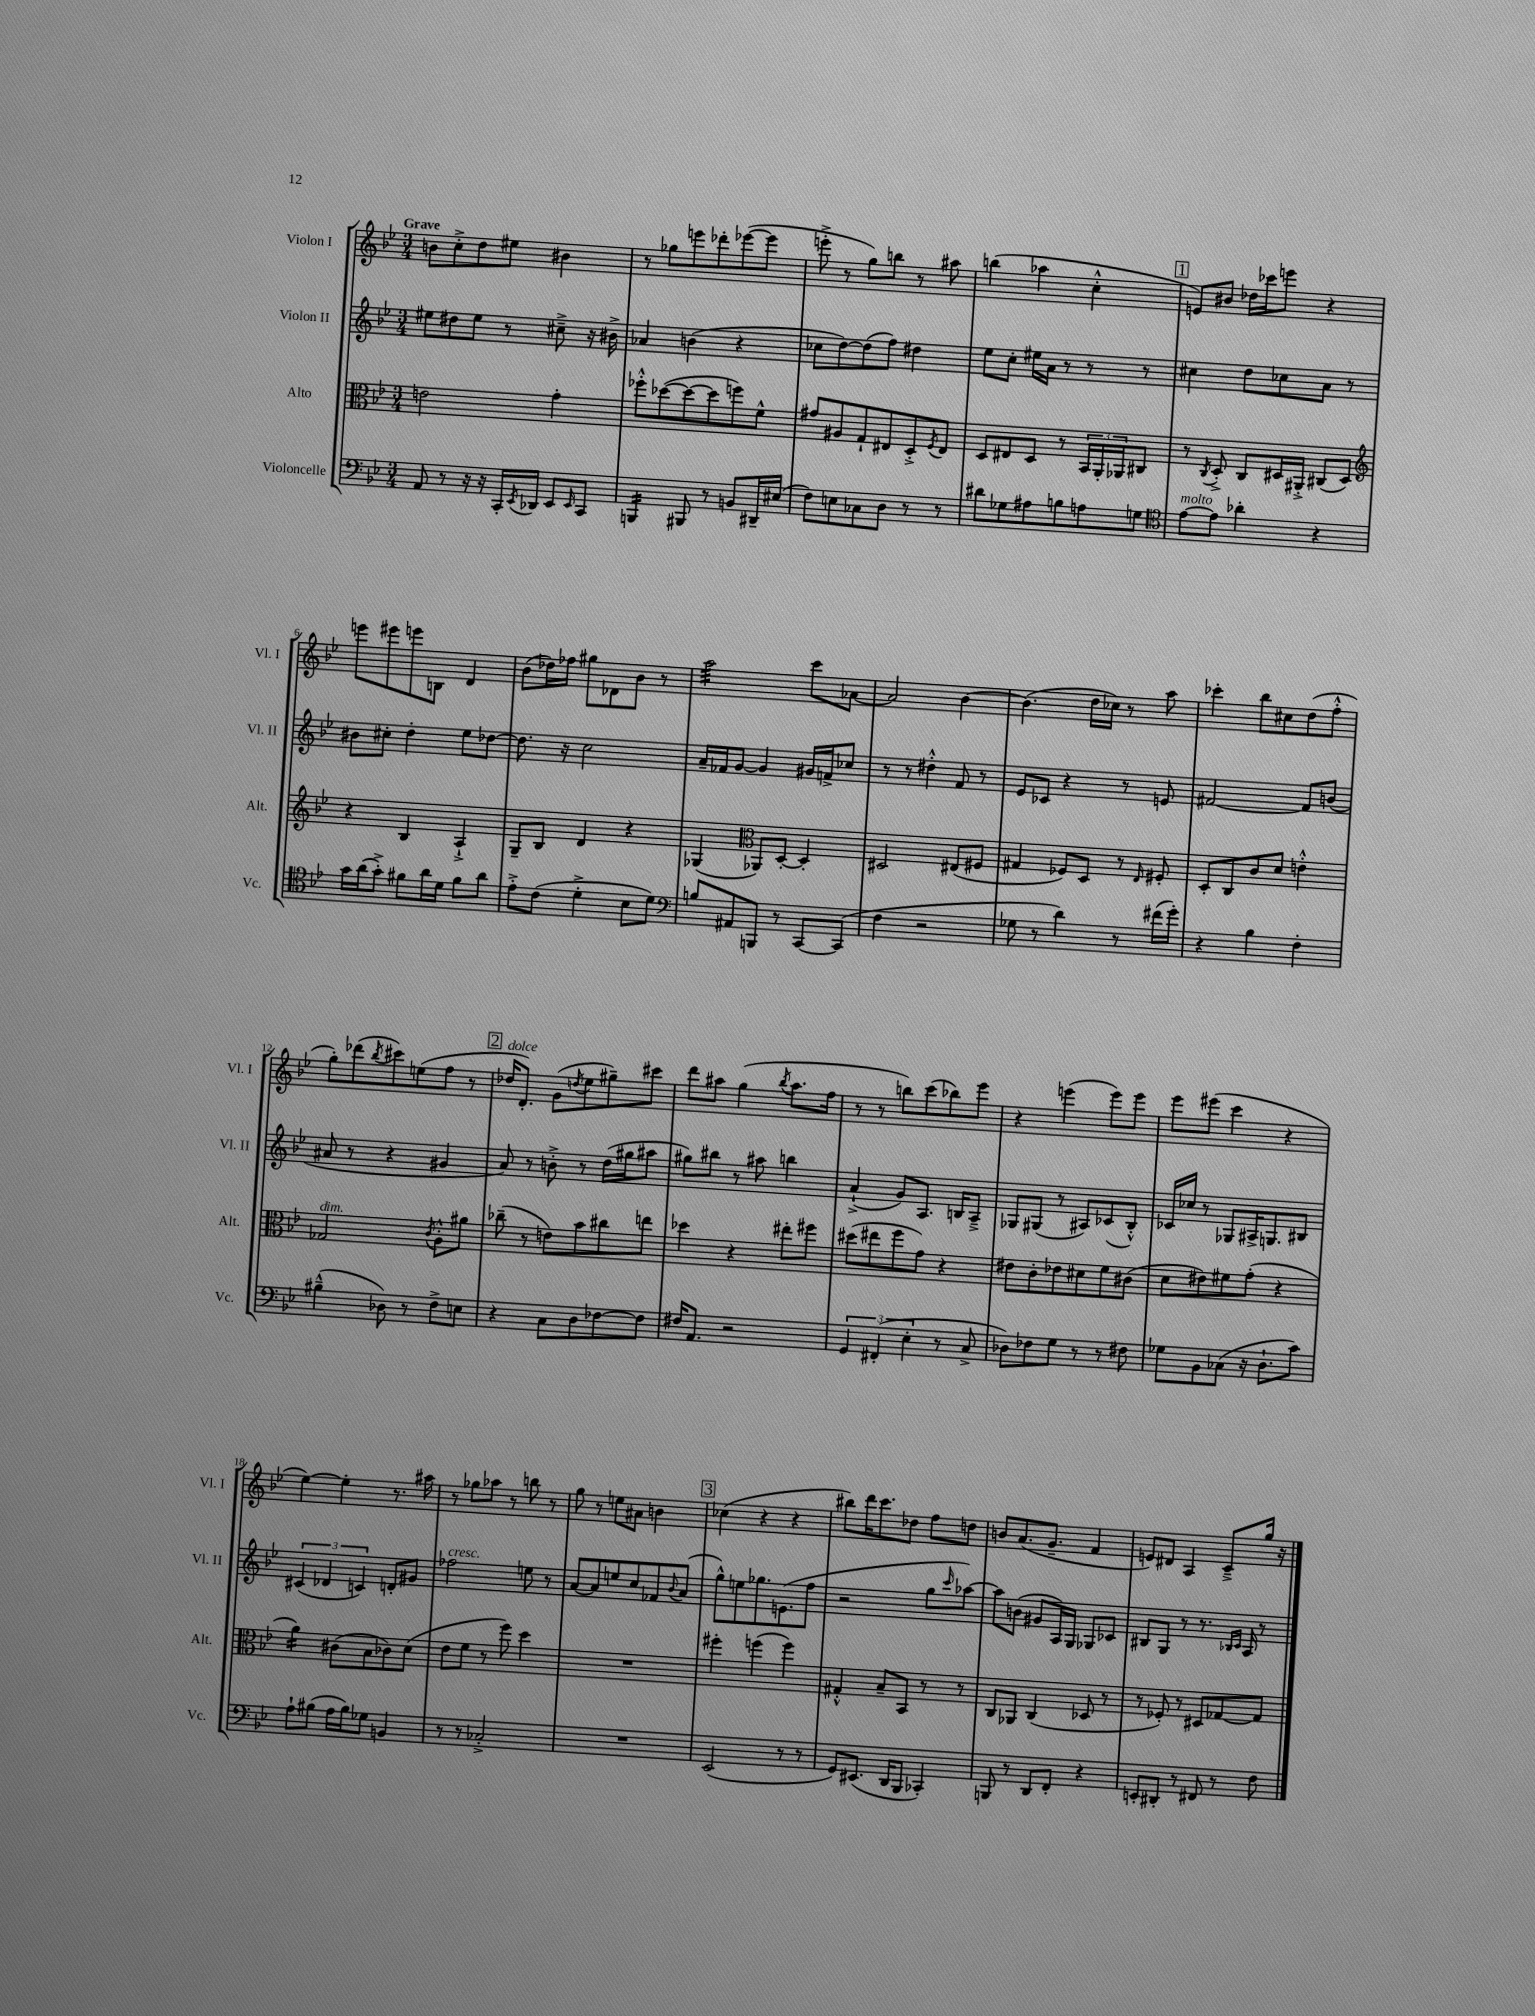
<<
\new StaffGroup <<
\new Staff = "s0" \with { instrumentName = "Violon I" shortInstrumentName = "Vl. I" } {
    \clef treble \key bes \major \numericTimeSignature \time 3/4 \tempo "Grave"
    b'8 c''8-.-> d''8 eis''8 bis'4 |
    r8 ges''8 e'''8 des'''8-. ees'''8~( ees'''8 |
    e'''8-.-> r8 g''8) b''8 r8 ais''8 |
    b''4( aes''4 c''4-.-^ |
    \mark \markup { \box "1" } e'8) bis'8 des''16 ces'''16 e'''8 r4 |
    e'''8 eis'''8 e'''8 b8 d'4 |
    bes'8( des''16) fes''16 gis''8 des'8 bes'8 r8 |
    a''2:32 c'''8 aes'8~ |
    aes'2 bes'4~ |
    bes'4.( d''16 ces''16) r8 a''8 |
    ces'''4-. bes''8 cis''8 d''8( f''8-.-^ |
    g''8-.) des'''8( \acciaccatura { bes''8 } cis'''8) e''8( f''8 r8 |
    \mark \markup { \box "2" } des''16^\markup { \italic "dolce" } d'8.-.) g'8( \acciaccatura { d''8 } ees''8 gis''8--) cis'''8 |
    d'''8 ais''8 g''4( \acciaccatura { bes''8 } ais''8. f''16 |
    r8 r8 b''8) c'''8( bes''8) ees'''8 |
    r4 e'''4( e'''8) e'''8 |
    ees'''8 eis'''8( c'''4 r4 |
    ees''4~) ees''4-. r8. ais''16 |
    r8 ges''8 aes''8 r8 b''8 r8 |
    g''8 r8 e''8 ais'8 b'4 |
    \mark \markup { \box "3" } ces''4( r4 r4 |
    bis''8) d'''16 c'''8. des''8 f''8 d''8 |
    b'8 a'8.( g'8.-- f'4 |
    e'8) dis'8 a4 c'8---> g''16 r16 \bar "|." |
}
\new Staff = "s1" \with { instrumentName = "Violon II" shortInstrumentName = "Vl. II" } {
    \clef treble \key bes \major \numericTimeSignature \time 3/4
    eis''8 dis''8 eis''8 r8 cis''8---> r16 bis'16-> |
    aes'4 b'4( r4 |
    ces''8 d''8~) d''8( f''8) dis''4 |
    ees''8 c''8-. eis''16 a'16 r8 r8 r8 |
    \mark \markup { \box "1" } cis''4 d''8 ces''8 a'8 r8 |
    bis'8 cis''8-. d''4-. ees''8 des''8~ |
    des''8. r16 c''2 |
    a'16-- fes'16 g'8~ g'4 gis'16 f'16-> ces''8 |
    r8 r8 dis''4-.-^ f'8 r8 |
    ees'8 ces'8 r4 r8 e'8 |
    fis'2~ fis'8 b'8( |
    ais'8 r8 r4 gis'4 |
    \mark \markup { \box "2" } a'8) r8 b'8-.-> r8 d''16( gis''16 ais''8 |
    gis''8) bis''8 r8 ais''8 b''4 |
    a'4-!->( g'8) a8. b16 a8---> |
    ges8 gis8( r8 ais8) ces'8( bes8-.-^) |
    ces'16 ces''16 r8 ges8 ais16-> g8. bis8 |
    \tuplet 3/2 { cis'4( des'4 c'4) } d'8-. gis'8 |
    fes''2^\markup { \italic "cresc." } e''8 r8 |
    a'8~ a'8 e''8 c''8 fes'8 \appoggiatura { bes'8 } a'8( |
    \mark \markup { \box "3" } g''8-^) e''8 ges''8. e'8.( f''8 |
    r2 g''8 \grace { c'''16 } aes''8~) |
    aes''8 b'8( gis'8 a16) g16 ges8 ces'8 |
    bis8 g8 r8 r8. \grace { bes16 c'16 } a16 r8 \bar "|." |
}
\new Staff = "s2" \with { instrumentName = "Alto" shortInstrumentName = "Alt." } {
    \clef alto \key bes \major \numericTimeSignature \time 3/4
    e'2 g'4-. |
    fes''8-.-^ des''8~( des''8~ des''8 f''8) f'8-^ |
    gis'8 ais8 g8-! eis8 d8-.-> \acciaccatura { f8 } eis8 |
    d8 eis8 d8 r8 \tuplet 3/2 { bes,16 a,16-. aes,16 } cis8 |
    \mark \markup { \box "1" } r8 \acciaccatura { c8 } d8-.-> c8 dis16 ais,16-.-> cis8( dis8) |
    \clef treble r4 bes4 a4-!-> |
    g8-- bes8 d'4 r4 |
    ges4( \clef alto aes,8) d8~-. d4-. |
    dis2 eis8( fis8 |
    gis4 fes8) d8 r8 \grace { ees16 } fis8-. |
    d8-. c8 c'8 d'8 e'4-.-^ |
    ges2^\markup { \italic "dim." } \acciaccatura { c'8 } a8-.-^ ais'8 |
    \mark \markup { \box "2" } ces''8--( r8 e'8) bes'8 cis''8 e''8 |
    des''4 r4 eis''8-. fis''8 |
    dis''8( eis''8 f''8 g'8) r4 |
    eis'8 c'8-. ees'8 dis'8 f'8 cis'8( |
    d'8 eis'8) fis'8 g'8-.( r4 |
    a'4:16) cis'8( bes8 ces'8) d'8( |
    ees'8 f'8 r8 f''8) d''4 |
    R2. |
    \mark \markup { \box "3" } fis''4-. f''4( f''4) |
    gis4-.-^ bes8-- bes,8 r8 r8 |
    c8 aes,8 c4( des8 r8 |
    r8 fes8-.) r8 dis8 ges8~ ges8 \bar "|." |
}
\new Staff = "s3" \with { instrumentName = "Violoncelle" shortInstrumentName = "Vc." } {
    \clef bass \key bes \major \numericTimeSignature \time 3/4
    a,8 r8 r16 r16 c,16-. \acciaccatura { ees,8 } des,16 ees,8 \grace { ees,16 } c,8 |
    b,,4:16 bis,,8 r8 b,8 dis,16-- eis16( |
    f8) e8 ces8 d8 r8 r8 |
    dis'8 ges8 ais8 b8 a8 g8 |
    \mark \markup { \box "1" } \clef tenor ees'8~^\markup { \italic "molto" } ees'8 aes'4-. r4 |
    g'16 a'16( g'8-.->) fis'8 a'16 d'16 fis'8 a'8 |
    ees'8-.-> c'8( d'4-.-> bes8 d'8) |
    \clef bass b8 ais,8 b,,8 r8 c,8~ c,8( |
    f4 r2 |
    ges8 r8 d'4) r8 fis'16( g'16-.) |
    r4 bes4 f4-. |
    bis4---^( des8) r8 f8-> e8 |
    \mark \markup { \box "2" } r4 c8 d8 fes8~ fes8 |
    fis16 a,8. r2 |
    \tuplet 3/2 { g,4 fis,4-.( ees4-. } r8 c8-> |
    des8) fes8 g8 r8 r8 fis8 |
    ges8 bes,8 ces8( r16 d8.-! c'8) |
    a8-! bis8( a16 bis16) ges8 b,4 |
    r8 r8 ces2-.-> |
    R2. |
    \mark \markup { \box "3" } ees,2( r8 r8 |
    g,8) eis,8.( d,16 bes,,8 ces,4-.) |
    b,,8 r8 d,8 f,8-. r4 |
    e,8-. dis,8-. r8 fis,8 r8 f8 \bar "|." |
}
>>
>>
